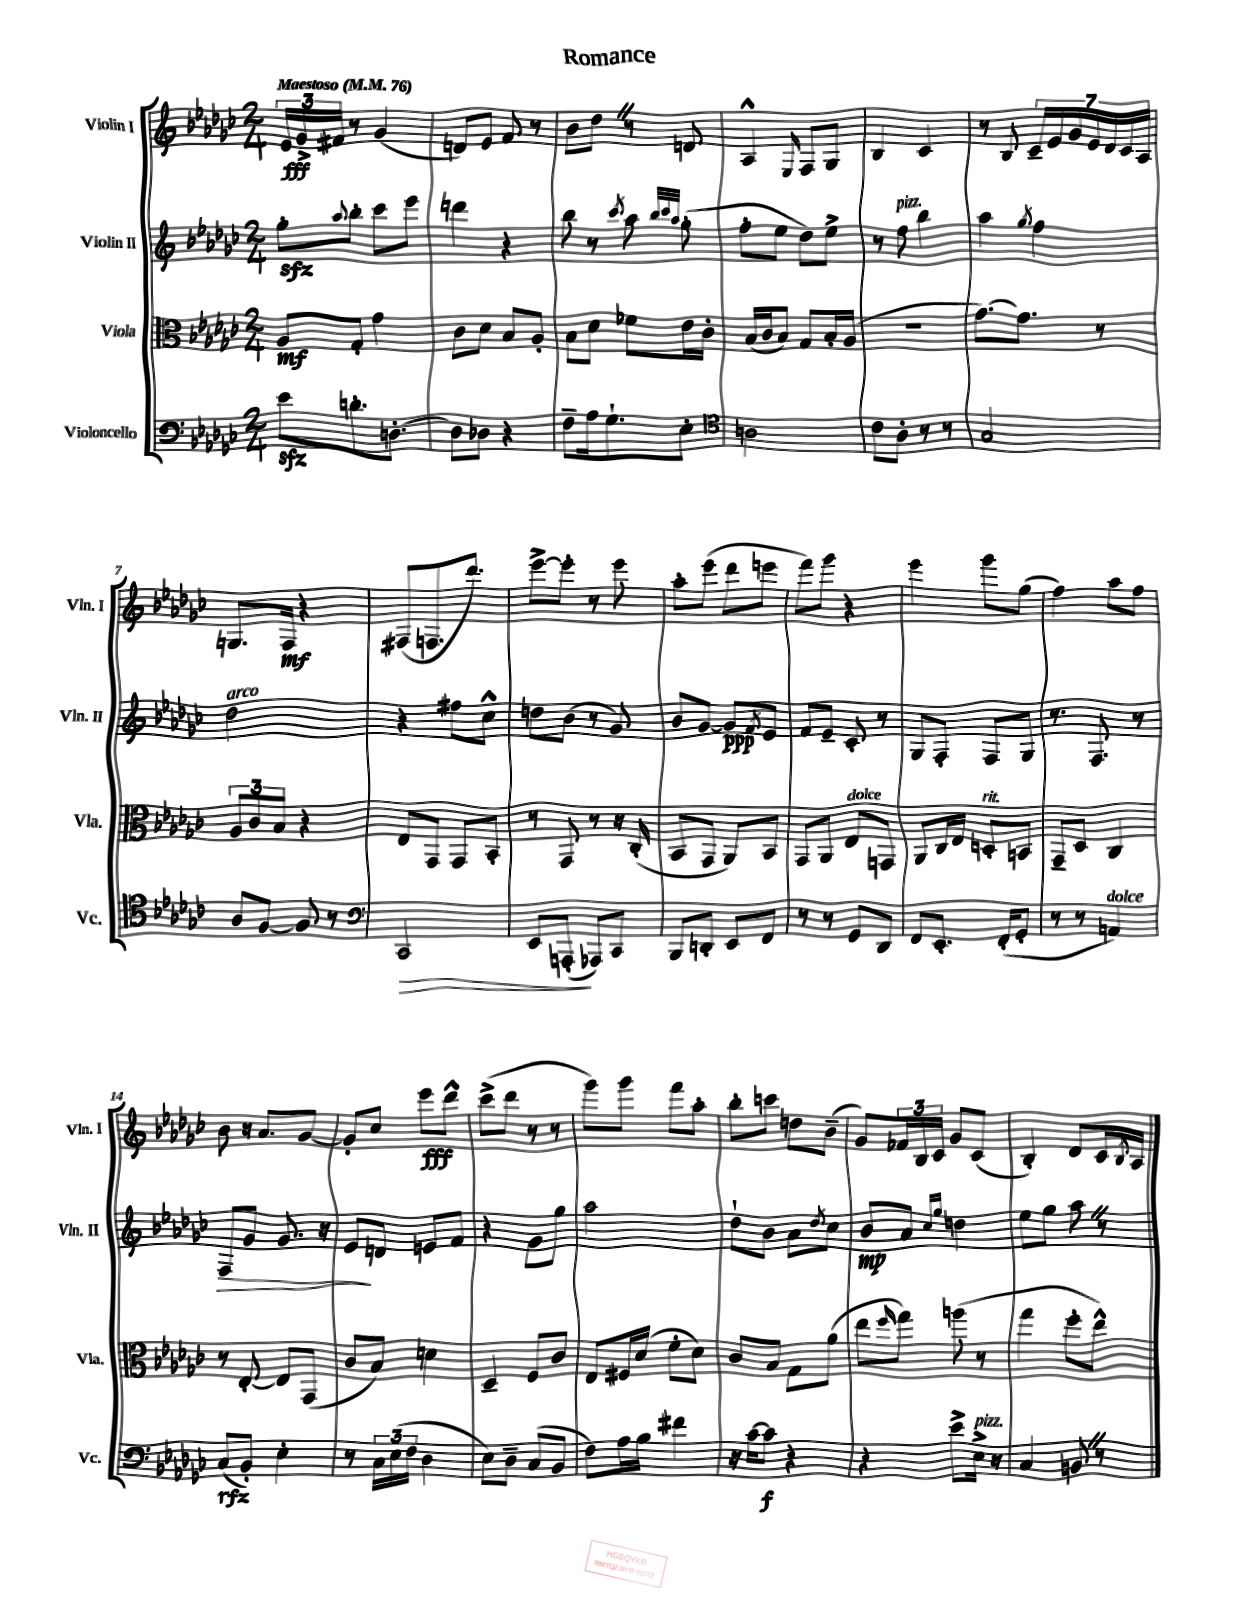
\header { title = "Romance" }
<<
\new StaffGroup <<
\new Staff = "s0" \with { instrumentName = "Violin I" shortInstrumentName = "Vln. I" } {
    \clef treble \key ges \major \numericTimeSignature \time 2/4 \tempo "Maestoso" 4 = 76
    \tuplet 3/2 { ees'16\fff ges'16-> fis'16 } r8 ges'4( |
    d'8) ees'8 f'8 r8 |
    bes'8 des''8 \once \override BreathingSign.text = \markup { \musicglyph "scripts.caesura.straight" } \breathe r8 d'8 |
    aes4-^ \grace { ees16 } f8 ges8 |
    bes4 ces'4 |
    r8 bes8 \tuplet 7/4 { ces'16-- ees'16 ges'16 ees'16 des'16 ces'16 aes16 } |
    g8. f16\mf r4 |
    fis8( f8. des'''8.) |
    ees'''8~-> ees'''8-. r8 ees'''8 |
    aes''8-. ees'''8( des'''8 e'''8 |
    f'''8) ges'''8 r4 |
    ees'''4 ges'''8 ges''8( |
    f''4) aes''8 f''8 |
    bes'8 r16 aes'8. ges'8~ |
    ges'8-. ces''8 ees'''8\fff des'''8-^ |
    ces'''8->( des'''8 r8 r8 |
    ges'''8) ges'''8 f'''8 aes''8-. |
    bes''8-. c'''8 d''8 bes'8--( |
    ges'8) \tuplet 3/2 { fes'16 bes16 ces'16 } ges'8 ces'8( |
    bes4-.) des'8 ces'16 \acciaccatura { bes8 } aes16 \bar "|." |
}
\new Staff = "s1" \with { instrumentName = "Violin II" shortInstrumentName = "Vln. II" } {
    \clef treble \key ges \major \numericTimeSignature \time 2/4
    ges''8-.\sfz \appoggiatura { aes''8 } bes''8-. ces'''8 ees'''8 |
    d'''4 r4 |
    bes''8 r8 \acciaccatura { ces'''8 } aes''8 \grace { bes''32 ces'''32 aes''32 } ges''8-.( |
    f''8-. ees''8 des''8) ees''8-> |
    r8 f''8^\markup { \italic "pizz." } bes''4 |
    aes''4 \acciaccatura { ges''8 } f''4 |
    des''2^\markup { \italic "arco" } |
    r4 fis''8 ces''8-^ |
    d''8 bes'8( r8 ges'8) |
    bes'8 ges'8~ ges'8\ppp \acciaccatura { f'8 } ees'8 |
    f'8 ees'8-- ces'8-. r8 |
    ges8 f8-. f8 ges8 |
    r8. f8. r8 |
    f8\> ges'8 ges'8. r16 |
    ees'8\! d'8 e'8 f'8 |
    r4 ges'8 ges''8 |
    aes''2 |
    des''8-! bes'8 aes'8 \acciaccatura { des''8 } ces''8 |
    bes'8\mp aes'8 \grace { ces''16 ges''16 } d''4 |
    ees''8 ges''8 aes''8 \once \override BreathingSign.text = \markup { \musicglyph "scripts.caesura.straight" } \breathe r8 \bar "|." |
}
\new Staff = "s2" \with { instrumentName = "Viola" shortInstrumentName = "Vla." } {
    \clef alto \key ges \major \numericTimeSignature \time 2/4
    aes8\mf ges8-. ges'4 |
    ces'8 des'8 bes8 aes8-. |
    bes8 des'8 fes'8 ees'16 ces'16-. |
    bes16( ces'16 bes8) ges8 bes16-. aes16( |
    R2 |
    ges'8.~) ges'8. r8 |
    \tuplet 3/2 { aes8 ces'8 bes8 } r4 |
    ees8 ges,8 ges,8 bes,8-. |
    r8 ges,8 r8 r16 ces16-.( |
    bes,8 ges,8 aes,8) bes,8 |
    ges,8 aes,8 ees8^\markup { \italic "dolce" } g,8 |
    aes,8 ces16 ees16 d8-.^\markup { \italic "rit." } b,8 |
    ges,8-- des8 ces4 |
    r8 ees8~-. ees8 ges,8( |
    ces'8 bes8) d'4 |
    des4-- f8 ces'8 |
    ees8 fis16 des'16( f'8-. des'8) |
    ces'8 bes8 ges8 aes'8( |
    ees''8 \grace { f''16 } ges''8) a''8( r8 |
    ges''4 f''8-. ees''8-^) \bar "|." |
}
\new Staff = "s3" \with { instrumentName = "Violoncello" shortInstrumentName = "Vc." } {
    \clef bass \key ges \major \numericTimeSignature \time 2/4
    ees'8\sfz d'8.-. d8.~-. |
    d8 des8 r4 |
    f8-- aes16 ges8.-! ees8-. |
    \clef tenor a2 |
    ces'8 aes8-. r8 r8 |
    ges2 |
    aes8 f8~ f8 r8 |
    \clef bass ces,2\> |
    ees,8 a,,8-.\!( aes,,8) ces,8 |
    bes,,8 d,8-. ees,8 f,8 |
    r8 r8 ges,8 des,8 |
    f,8 ees,8.-. f,16-.( ges,8-. |
    r8 r8 a,4^\markup { \italic "dolce" }) |
    ces8\rfz( bes,8-.) ees4-. |
    r8 \tuplet 3/2 { ces16 ees16( f16 } des4 |
    ees8) des8-- ces8( bes,8 |
    f8) aes16 bes16 fis'4 |
    r16 ces'16~ ces'8\f r4 |
    r4 ees'8-> ees16->^\markup { \italic "pizz." } r16 |
    ces4 b,8 \once \override BreathingSign.text = \markup { \musicglyph "scripts.caesura.straight" } \breathe r8 \bar "|." |
}
>>
>>
